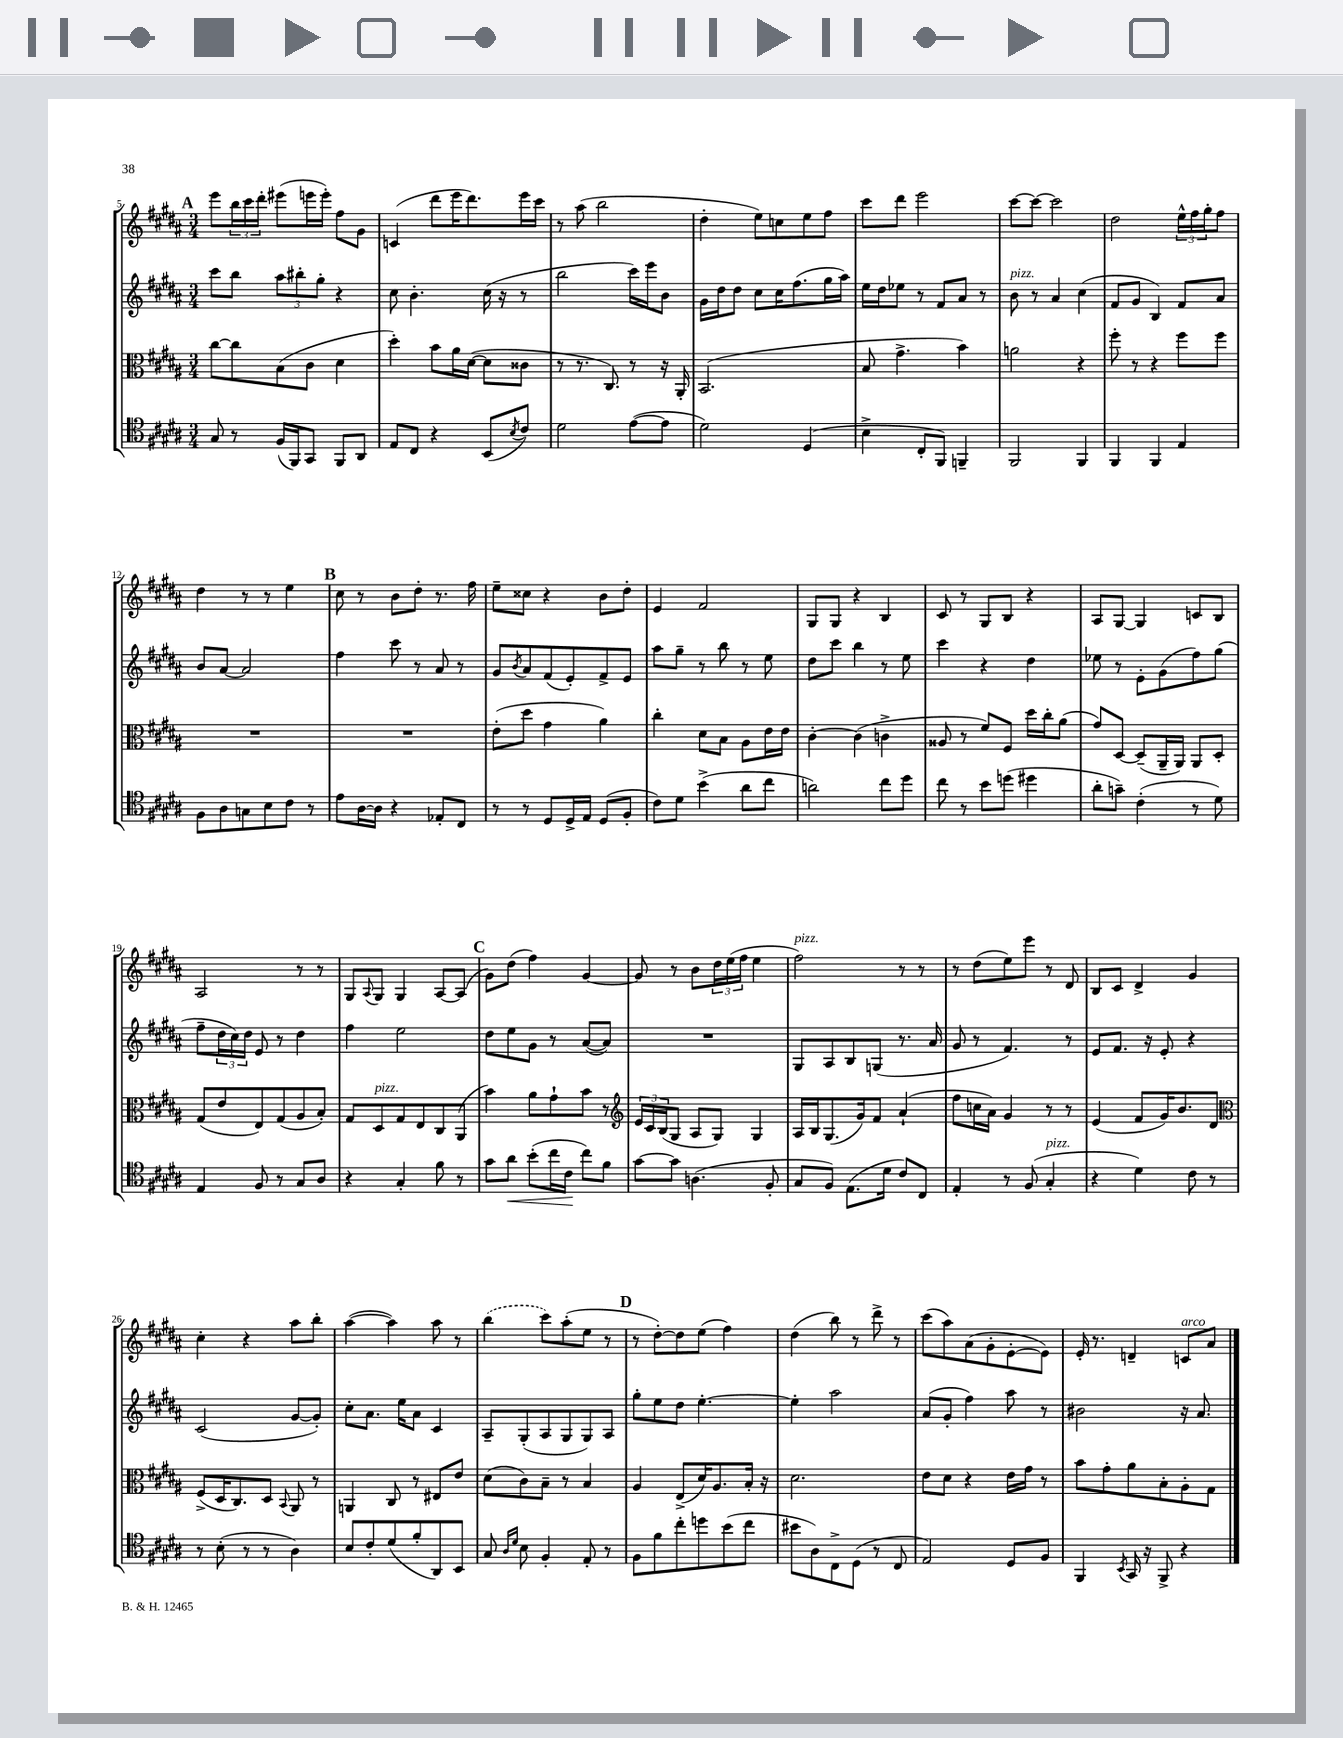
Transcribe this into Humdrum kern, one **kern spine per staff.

**kern	**kern	**kern	**kern
*staff4	*staff3	*staff2	*staff1
*clefC4	*clefC3	*clefG2	*clefG2
*k[f#c#g#d#a#]	*k[f#c#g#d#a#]	*k[f#c#g#d#a#]	*k[f#c#g#d#a#]
*M3/4	*M3/4	*M3/4	*M3/4
8G#	[8cc#	8ccc#	8eee
8r	8cc#]	8bb	24bb
.	.	.	24ccc#
.	.	.	24ddd#'
(16F#	(8B	12aa#	(8eee#
16FF#)	.	.	.
.	.	12bb#'	.
8GG#	8c#	.	16eee
.	.	12gg#'	.
.	.	.	16eee')
8FF#	4d#	4r	8ff#
8AA#	.	.	8g#
=	=	=	=
8E	4dd#')	8cc#	(4c
8C#	.	4.b'	.
4r	8b	.	8ddd#
.	16a#	.	16eee
.	([16d#	.	8.ddd#)
(8BB	8d#]	(16cc#	.
.	.	16r	.
8qB	.	.	.
8c#)	8c##	8r	16eee
.	.	.	16ccc#
=	=	=	=
2d#	8r	2bb	8r
.	8.r	.	(8aa#
.	.	.	2bb
.	8.C#)	.	.
([8e	8r	16ccc#)	.
.	.	16eee	.
8e]	16r	8b	.
.	16AA#'	.	.
=	=	=	=
2d#)	(2.BB	16g#	4dd#'
.	.	16dd#	.
.	.	8dd#	.
.	.	8cc#	8ee)
.	.	16cc#	8cc
.	.	(8.ff#	.
(4D#	.	.	8ee
.	.	16gg#	8ff#
.	.	16aa#)	.
=	=	=	=
4B^	8B	16ee	8ccc#
.	.	16dd#	.
.	4.g#^	8ee-	8ddd#
8C#'	.	8r	2eee
8FF#)	.	8f#	.
4FF~	4b)	8a#	.
.	.	8r	.
=	=	=	=
2FF#	2a	8b	[8ccc#
.	.	8r	8ccc#_
.	.	4a#	2ccc#]
4FF#	4r	(4cc#	.
=	=	=	=
4FF#	8ff#'	8f#	2dd#
.	8r	8g#	.
4FF#	4r	4B)	.
4E	8ff#	8f#	24ee^^
.	.	.	24ff#
.	.	.	24gg#'
.	8ff#	8a#	8ff#
=	=	=	=
8F#	2.r	8b	4dd#
8A#	.	[8a#	.
8G	.	2a#]	8r
8B	.	.	8r
8c#	.	.	4ee
8r	.	.	.
=	=	=	=
8e	2.r	4ff#	8cc#
[16A#	.	.	8r
16A#]	.	.	.
4r	.	8ccc#	8b
.	.	8r	8dd#'
8E-'	.	8a#	8.r
8C#	.	8r	.
.	.	.	16ff#
=	=	=	=
8r	(8e'	8g#	8ee~
.	.	8qb	.
8r	8dd#	8a#	8cc##
8D#	4g#	(8f#	4r
16D#^	.	8e')	.
16E	.	.	.
(8D#	4a#)	8f#^	8b
8F#'	.	8e	8dd#'
=	=	=	=
8c#)	4cc#'	8aa#	4e
8d#	.	8gg#~	.
(4b^	8d#	8r	2f#
.	8B	8bb	.
8a#	8A#	8r	.
8cc#	16e	8ee	.
.	16e	.	.
=	=	=	=
2a)	[4c#'	8dd#	8G#
.	.	8ccc#	8G#
.	(4c#]	4bb	4r
8cc#	4c^	8r	4B
8dd#	.	8ee	.
=	=	=	=
8cc#	8A##	4ccc#	8c#
8r	8r	.	8r
8b	8f#)	4r	8G#
(8dd	8F#	.	8B
4dd#	16dd#	4dd#	4r
.	16cc#'	.	.
.	(8a#	.	.
=	=	=	=
8a#'	8g#)	8ee-	8A#
8g~)	[8D#	8r	[8G#
(4c#'	(8D#~]	8e'	4G#]
.	16AA#~	(8g#	.
.	16AA#)	.	.
8r	8AA#	8ff#)	8c
8d#)	8D#'	(8gg#	8B
=	=	=	=
4E	(8G#	8ff#~	2A#
.	8e	24dd#	.
.	.	24cc#)	.
.	.	24dd#	.
8F#	8E)	8e	.
8r	(8G#	8r	.
8G#	8A#	4dd#	8r
8A#	8B')	.	8r
=	=	=	=
4r	8G#	4ff#	8G#
.	.	.	8qqA#
.	8D#	.	8G#
4G#'	8G#	2ee	4G#
.	8E	.	.
8f#	8C#	.	[8A#
8r	(8AA#	.	(8A#]
=	=	=	=
8g#	4b)	8dd#	8g#)
8a#	.	8ee	(8dd#
(8b'	8a#	8g#	4ff#)
16cc#	8g#`	8r	.
16c#	.	.	.
8cc#)	8b	([8a#	[4g#
8f#	8r	8a#])	.
=	=	=	=
*	*clefG2	*	*
[8g#	24e	2.r	8g#]
.	24c#	.	.
.	(24B	.	.
8g#]	8G#	.	8r
(4.A	8A#	.	8b
.	8G#)	.	24dd#
.	.	.	(24ee
.	.	.	24ff#
.	4G#	.	4ee
8F#'	.	.	.
=	=	=	=
8G#	16A#	8G#	2ff#)
.	16B	.	.
8F#)	(8.G#	8A#	.
(8.E	.	8B	.
.	16g#)	.	.
.	8f#	(8G	.
16d#	.	.	.
8c#)	(4a#`	8.r	8r
8C#	.	.	8r
.	.	16a#	.
=	=	=	=
4E'	8ff#	8g#	8r
.	16cc	8r	(8dd#
.	16a#)	.	.
8r	4g#	4.f#)	8ee)
(8F#	.	.	8eee
4G#'	8r	.	8r
.	8r	8r	8d#
=	=	=	=
4r	(4e	8e	8B
.	.	8.f#	8c#
4d#)	8f#	.	4d#^
.	.	16r	.
.	16g#)	8e'	.
.	8.b	.	.
8c#	.	4r	4g#
8r	8d#	.	.
=	=	=	=
*	*clefC3	*	*
8r	(8F#^	(2c#	4cc#'
(8B'	16D#	.	.
.	8.C#)	.	.
8r	.	.	4r
8r	8D#	.	.
.	8qqBB	.	.
4A#)	8AA#	[8g#	8aa#
.	8r	8g#'])	8bb'
=	=	=	=
8B	4AA	8cc#'	([4aa#
8c#'	.	8.a#	.
(8d#	8C#	.	4aa#])
.	.	16ee	.
8f#'	8r	8a#	.
8AA#)	8E#	4c#	8aa#
8BB	8e	.	8r
=	=	=	=
8G#	(8d#	8A#~	(4bb
16qqA#	.	.	.
16qqd#	.	.	.
8B	8c#)	(8G#'	.
4F#'	8B~	8A#	8ccc#)
.	8r	8G#	(8aa#'
8E'	4B	8G#)	8ee
8r	.	8A#	8r
=	=	=	=
8F#	4A#	8gg#'	8r
8f#	.	8ee	[8dd#')
8cc#'	(8E^	8dd#	8dd#]
8dd	16d#)	[4.ee'	(8ee
.	8.A#	.	.
(8b	.	.	4ff#)
8cc#	16B'	.	.
.	16r	.	.
=	=	=	=
8b#	2.d#	4ee']	(4dd#
8A#)	.	.	.
8C#^	.	2aa#	8bb)
(8D#	.	.	8r
8r	.	.	8ddd#^
8C#	.	.	8r
=	=	=	=
2E)	8e	(8a#	(8ccc#
.	8d#	8g#'	8aa#)
.	4r	4ff#)	(8a#
.	.	.	8g#'
8D#	16e	8aa#	[8e'
.	16g#	.	.
8F#	8r	8r	8e])
=	=	=	=
4FF#	8b	2b#	16e'
.	.	.	8.r
.	8g#'	.	.
8qBB	.	.	.
16GG#	8a#	.	4d~
16r	.	.	.
8FF#^	8B'	.	.
4r	8A#'	16r	8c
.	.	8.a#	.
.	8G#	.	8a#
==	==	==	==
*-	*-	*-	*-
